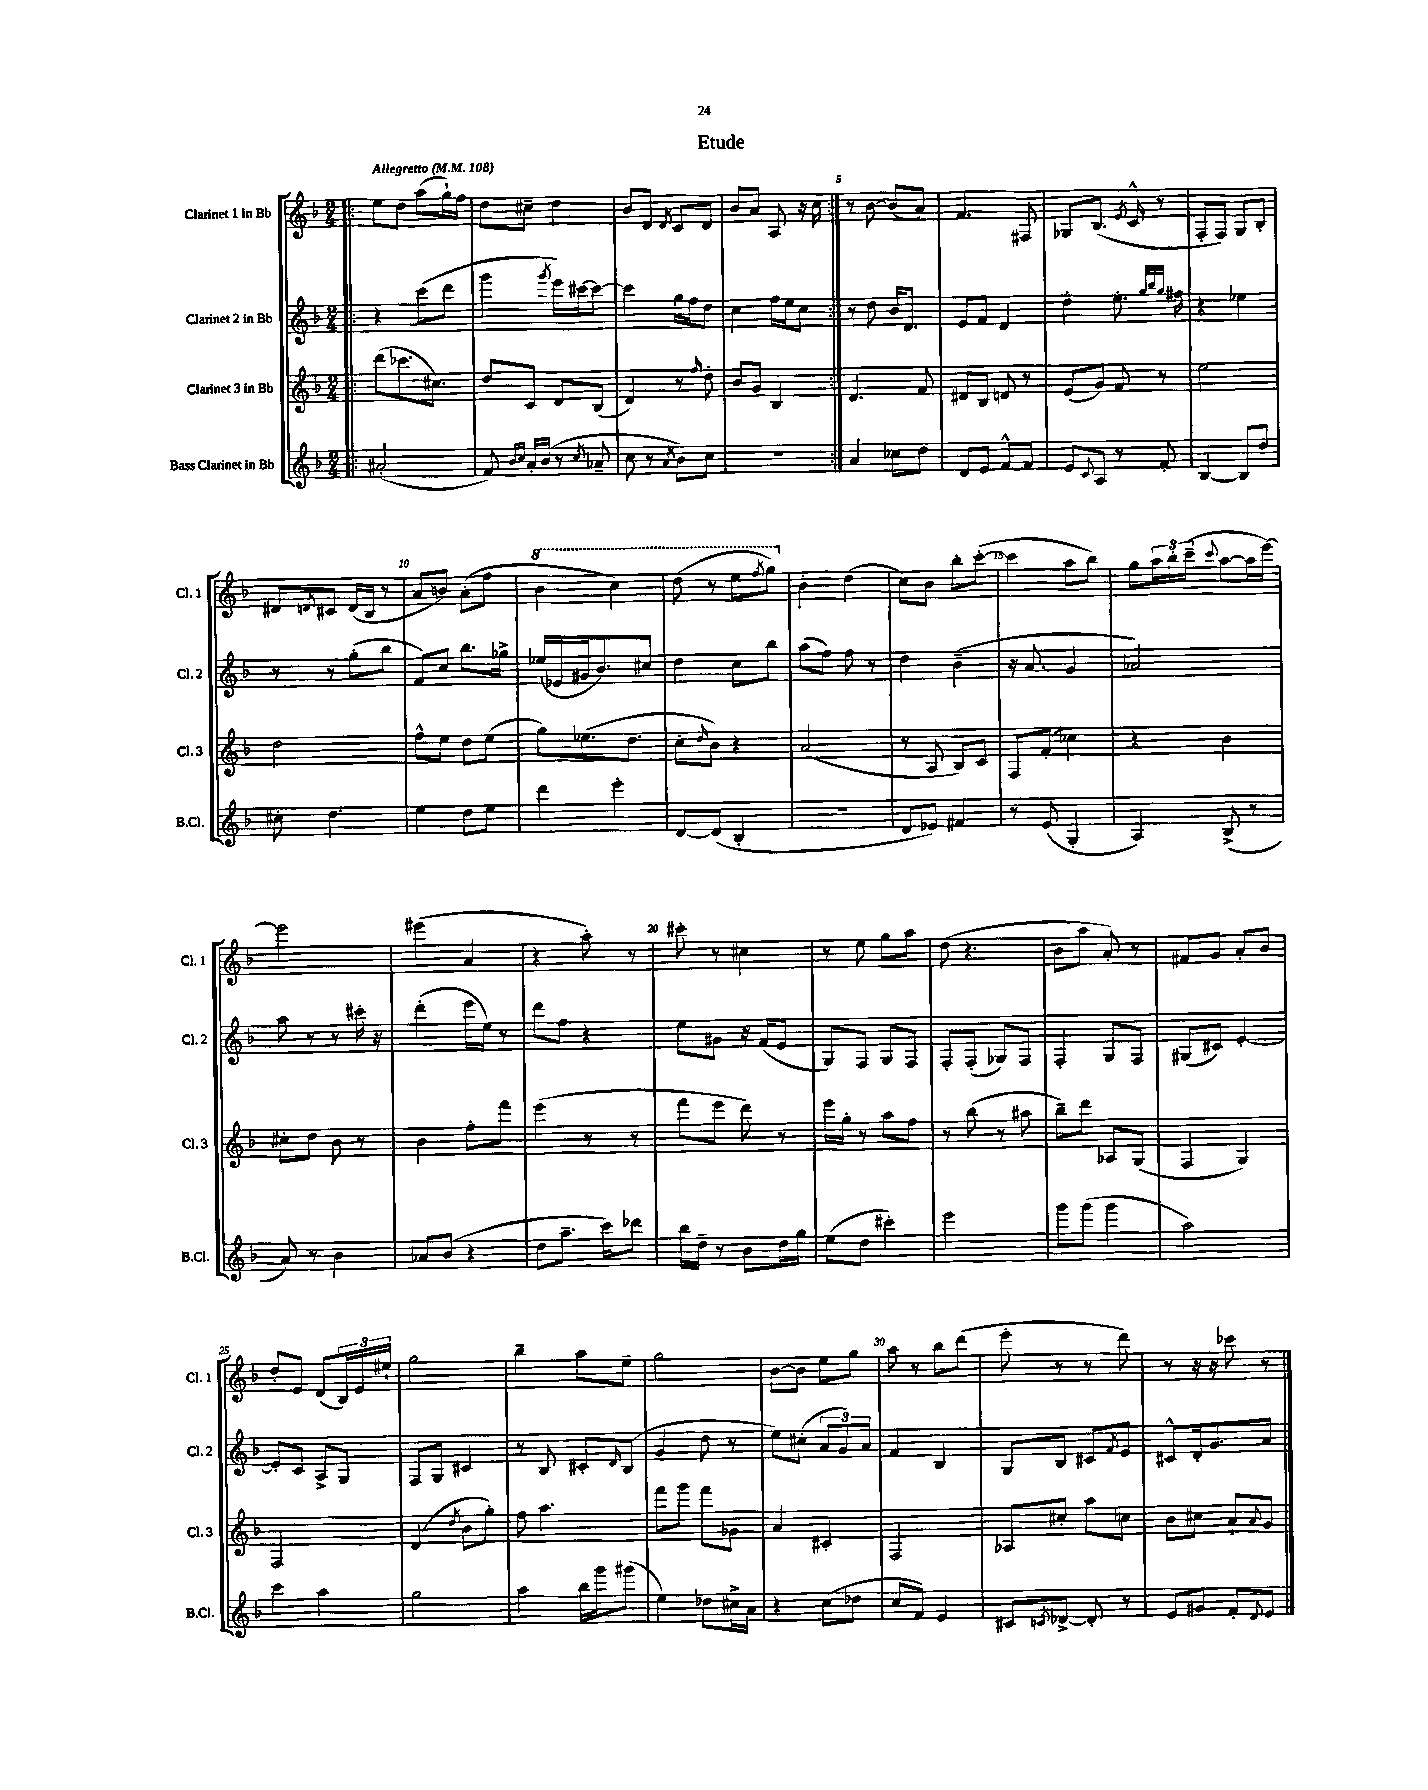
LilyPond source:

\header { title = "Etude" }
<<
\new StaffGroup <<
\new Staff = "s0" \with { instrumentName = "Clarinet 1 in Bb" shortInstrumentName = "Cl. 1" } {
    \clef treble \key f \major \numericTimeSignature \time 2/4 \tempo "Allegretto" 4 = 108
    \repeat volta 2 { \bar ".|:" e''8 d''8 a''8( g''16-!) f''16 |
    d''8 cis''8-- d''4 |
    bes'8 d'8 \acciaccatura { d'8 } c'8 d'8 |
    bes'8 a'8 a8 r16 c''16 | }
    r8 bes'8~ bes'8( a'8) |
    f'4. fis8 |
    ges8 bes8.( \acciaccatura { e'8 } c'16-^ r8 |
    f8-. f8) g8 bes8-. |
    dis'8 \acciaccatura { d'8 } cis'8 d'16( bes16 r8 |
    a'8 b'8) a'8-.( f''8 |
    \ottava #1 bes''4 c'''4) |
    d'''8( r8 e'''8 \acciaccatura { f'''8 } g'''8) \ottava #0 |
    bes'4-. d''4( |
    c''8) bes'8 bes''8-. c'''8~-.( |
    c'''4 a''8 bes''8) |
    g''8 \tuplet 3/2 { a''16 bes''16-. c'''16--( } \appoggiatura { c'''8 } a''8~ a''16 e'''16~) |
    e'''2 |
    eis'''4( a'4 |
    r4 a''8-.) r8 |
    cis'''8-. r8 cis''4 |
    r8 e''8 g''8 a''8 |
    d''8( r4. |
    bes'8 a''8 a'8-.) r8 |
    fis'8 g'8 a'8-. bes'8 |
    d''8-. e'8 d'8( \tuplet 3/2 { bes16) e'16 eis''16-! } |
    g''2 |
    bes''4-- a''8 e''8-- |
    g''2 |
    bes'8~ bes'8 e''8 g''8 |
    a''8 r8 bes''8 d'''8( |
    e'''8-. r8 r8 d'''8) |
    r8 r16 r16 ces'''8 r8 \bar "|." |
}
\new Staff = "s1" \with { instrumentName = "Clarinet 2 in Bb" shortInstrumentName = "Cl. 2" } {
    \clef treble \key f \major \numericTimeSignature \time 2/4
    \repeat volta 2 { \bar ".|:" r4 c'''8( d'''8 |
    g'''4 \acciaccatura { g'''8 } e'''16) cis'''16~ cis'''8~ |
    cis'''4 g''16 f''16 d''8 |
    c''4 f''16 e''16 c''8 | }
    r8 d''8 bes'16 d'8. |
    e'8 f'8 d'4 |
    d''4-. e''8.-. \grace { g''32 bes''32 g''32 } fis''16 |
    r4 ees''4 |
    r8 r8 g''8-.( bes''8 |
    f'8) c''8 bes''8. ges''16-> |
    ees''16( ees'16 gis'16 bes'8.) cis''8 |
    d''4 c''8 bes''8 |
    a''8( f''8) f''8 r8 |
    d''4 bes'4--( |
    r16 a'8. g'4 |
    aes'2) |
    a''8 r8 r8 cis'''16-. r16 |
    d'''4-.( e'''16 e''16) r8 |
    d'''8 f''8 r4 |
    e''8 gis'8 r16 f'16( e'8 |
    g8) f8 g8 f8 |
    f8-. f8-.( ges8) f8 |
    f4-. g8 f8 |
    gis8( cis'8) e'4~-. |
    e'8-. c'8 a8-> g8 |
    f8 g8 cis'4 |
    r8 bes8 cis'8-. \grace { d'16 } bes8( |
    g'4 d''8 r8 |
    e''8) cis''8-.( \tuplet 3/2 { a'8 g'8) a'8 } |
    f'4 bes4 |
    g8 bes8 cis'8 \acciaccatura { f'8 } e'8 |
    cis'8-^ d'16-. g'8. a'8 \bar "|." |
}
\new Staff = "s2" \with { instrumentName = "Clarinet 3 in Bb" shortInstrumentName = "Cl. 3" } {
    \clef treble \key f \major \numericTimeSignature \time 2/4
    \repeat volta 2 { \bar ".|:" d'''8( ces'''8. cis''8.) |
    d''8 c'8 d'8 bes8( |
    d'4) r8 \grace { f''16 } d''8-. |
    bes'8 g'8 bes4 | }
    d'4. f'8 |
    dis'8 bes8 d'8 r8 |
    e'8( g'8) f'8 r8 |
    e''2 |
    d''2 |
    f''8-^ e''8 d''8 e''8( |
    g''8) ees''8.( d''8. |
    c''8-. \grace { d''16 } bes'8) r4 |
    a'2( |
    r8 a8 bes8) c'8 |
    f8 f'8-.( ces''4) |
    r4 bes'4 |
    cis''8-. d''8 bes'8 r8 |
    bes'4 f''8-. f'''8 |
    e'''4( r8 r8 |
    f'''8 e'''8 d'''8) r8 |
    e'''16 g''16-. r8 a''8 f''8 |
    r8 bes''8( r8 ais''8 |
    bes''8--) d'''8 aes8 g8( |
    f4 g4) |
    f2 |
    d'4( \acciaccatura { d''8 } bes'8 g''8-.) |
    f''8 a''4. |
    f'''8 g'''8 f'''8 ges'8 |
    a'4 cis'4-. |
    f2 |
    aes8 cis''8-. a''8 c''8 |
    bes'8 cis''8 a'8-! \appoggiatura { a'8 } g'8 \bar "|." |
}
\new Staff = "s3" \with { instrumentName = "Bass Clarinet in Bb" shortInstrumentName = "B.Cl." } {
    \clef treble \key f \major \numericTimeSignature \time 2/4
    \repeat volta 2 { \bar ".|:" ais'2-.( |
    f'8) \grace { bes'16 c''16 } a'16-. bes'16( r8 \acciaccatura { c''8 } aes'8-- |
    c''8 r8 \acciaccatura { a'8 } bes'8) c''8 |
    R2 | }
    a'4 ces''8 d''8 |
    d'8 e'8 f'8~-^ f'8 |
    e'8 \appoggiatura { c'8 } a8 r8 f'8-. |
    bes4~ bes8 d''8 |
    cis''8-. d''4. |
    e''4 d''8 e''8 |
    d'''4 e'''4-. |
    d'8~ d'8( bes4-. |
    r2 |
    d'8 ees'8) fis'4 |
    r8 e'8( g4-. |
    a4) bes8->( r8 |
    a'8) r8 bes'4 |
    aes'8 bes'8( r4 |
    d''8 a''8.-- c'''16) des'''8 |
    bes''16 d''16-- r8 bes'8 d''16 g''16 |
    e''8( d''8 cis'''4-.) |
    e'''2 |
    g'''8 g'''8( g'''4 |
    a''2) |
    c'''4 a''4 |
    g''2 |
    a''4 bes''16 g'''16 gis'''8( |
    e''4) des''8 cis''16-> a'16 |
    r4 c''8( des''8 |
    c''8 f'8) e'4 |
    cis'8 \acciaccatura { c'8 } des'8~-> des'8-. r8 |
    e'8 gis'8 f'8-. \appoggiatura { d'8 } e'8 \bar "|." |
}
>>
>>
\layout { \context { \Score \override BarNumber.break-visibility = ##(#f #t #t) barNumberVisibility = #(every-nth-bar-number-visible 5) } }
